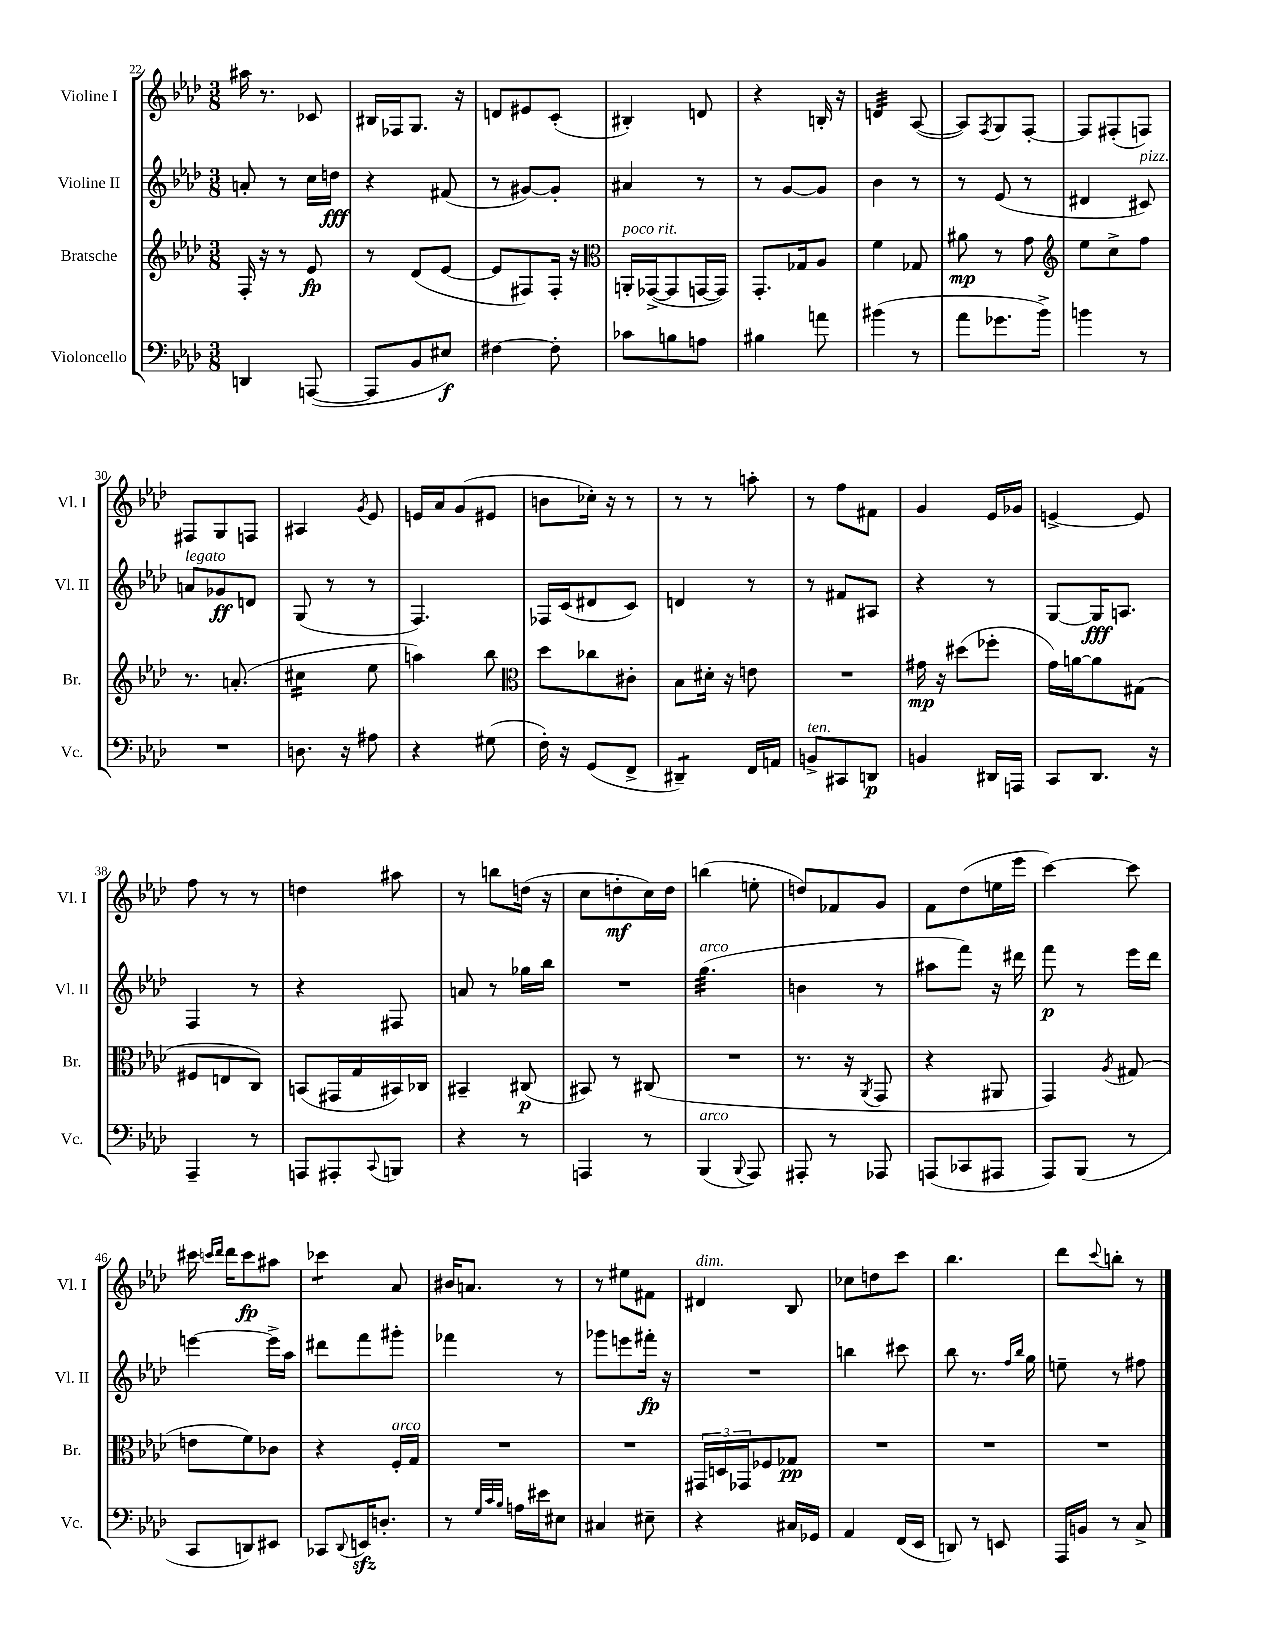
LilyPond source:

<<
\new StaffGroup <<
\new Staff = "s0" \with { instrumentName = "Violine I" shortInstrumentName = "Vl. I" } {
    \clef treble \key aes \major \numericTimeSignature \time 3/8
    ais''16 r8. ces'8 |
    bis16 fes16 g8. r16 |
    d'8 eis'8 c'8-.( |
    bis4-.) d'8 |
    r4 b16-. r16 |
    d'4:32 aes8~( |
    aes8) \acciaccatura { f8 } g8 f8~-. |
    f8 fis8-.( f8) |
    fis8 g8 f8 |
    ais4 \acciaccatura { g'8 } ees'8 |
    e'16 aes'16 g'8( eis'8 |
    b'8 ces''16-.) r16 r8 |
    r8 r8 a''8-. |
    r8 f''8 fis'8 |
    g'4 ees'16 ges'16 |
    e'4~-> e'8 |
    f''8 r8 r8 |
    d''4 ais''8 |
    r8 b''8 d''16( r16 |
    c''8 d''8-.\mf c''16) d''16 |
    b''4( e''8-. |
    d''8) fes'8 g'8 |
    f'8 des''8( e''16 ees'''16 |
    c'''4~) c'''8 |
    cis'''16 \grace { c'''16 des'''16 } des'''16 c'''8\fp ais''8 |
    ces'''4:8 aes'8 |
    bis'16 a'8. r8 |
    r8 eis''8 fis'8 |
    dis'4^\markup { \italic "dim." } bes8 |
    ces''8 d''8 c'''8 |
    bes''4. |
    des'''8 \appoggiatura { c'''8 } b''8-. r8 \bar "|." |
}
\new Staff = "s1" \with { instrumentName = "Violine II" shortInstrumentName = "Vl. II" } {
    \clef treble \key aes \major \numericTimeSignature \time 3/8
    a'8-. r8 c''16 d''16\fff |
    r4 fis'8( |
    r8 gis'8~) gis'8-. |
    ais'4 r8 |
    r8 g'8~ g'8 |
    bes'4 r8 |
    r8 ees'8( r8 |
    dis'4 cis'8^\markup { \italic "pizz." }) |
    a'8^\markup { \italic "legato" } ges'8\ff d'8 |
    g8( r8 r8 |
    f4.) |
    fes16 c'16( dis'8 c'8) |
    d'4 r8 |
    r8 fis'8 ais8 |
    r4 r8 |
    g8~ g16\fff a8. |
    f4 r8 |
    r4 fis8 |
    a'8 r8 ges''16 bes''16 |
    R4. |
    g''4.:32^\markup { \italic "arco" }( |
    b'4 r8 |
    ais''8 f'''8) r16 dis'''16 |
    f'''8\p r8 ees'''16 des'''16 |
    e'''4~ e'''16-> aes''16 |
    dis'''8 f'''8 gis'''8-. |
    fes'''4 r8 |
    ges'''8 e'''8 fis'''16-.\fp r16 |
    R4. |
    b''4 cis'''8 |
    bes''8 r8. \grace { f''16 bes''16 } g''16 |
    e''8-- r8 fis''8 \bar "|." |
}
\new Staff = "s2" \with { instrumentName = "Bratsche" shortInstrumentName = "Br." } {
    \clef treble \key aes \major \numericTimeSignature \time 3/8
    f16-. r16 r8 ees'8\fp |
    r8 des'8( ees'8~ |
    ees'8 fis8) fis16-. r16 |
    \clef alto a,16-.^\markup { \italic "poco rit." } ges,16~->( ges,8 g,16~ g,16) |
    g,8.-. ges16 aes8 |
    f'4 ges8 |
    ais'8\mp r8 g'8 |
    \clef treble ees''8 c''8-> f''8 |
    r8. a'8.-.( |
    cis''4:16 ees''8 |
    a''4) bes''8 |
    \clef alto des''8 ces''8 cis'8-. |
    bes8 dis'16-. r16 e'8 |
    R4. |
    gis'16\mp r16 dis''8( fes''8-. |
    g'16) a'16~ a'8 gis8( |
    fis8 e8 c8) |
    b,8( gis,16 g16 bis,16) ces16 |
    bis,4-- cis8\p( |
    bis,8) r8 cis8( |
    R4. |
    r8. r16 \acciaccatura { aes,8 } g,8 |
    r4 ais,8 |
    g,4) \acciaccatura { aes8 } gis8( |
    e'8 f'8) ces'8 |
    r4 f16-.^\markup { \italic "arco" } g16 |
    R4. |
    R4. |
    \tuplet 3/2 { gis,16 d16 ges,16 } fes8 ges8\pp |
    R4. |
    R4. |
    R4. \bar "|." |
}
\new Staff = "s3" \with { instrumentName = "Violoncello" shortInstrumentName = "Vc." } {
    \clef bass \key aes \major \numericTimeSignature \time 3/8
    d,4 a,,8~( |
    a,,8 bes,8 eis8\f) |
    fis4~ fis8-. |
    ces'8 b8 a8 |
    bis4 a'8 |
    bis'4( r8 |
    aes'8 ges'8. bes'16->) |
    b'4 r8 |
    R4. |
    d8. r16 ais8 |
    r4 gis8( |
    f16-.) r16 g,8( f,8-> |
    dis,4:8--) f,16 a,16 |
    b,8->^\markup { \italic "ten." } cis,8 d,8\p |
    b,4 dis,16 a,,16 |
    c,8 des,8. r16 |
    aes,,4-- r8 |
    a,,8 ais,,8-. \appoggiatura { c,8 } b,,8 |
    r4 r8 |
    a,,4 r8 |
    bes,,4^\markup { \italic "arco" }( \appoggiatura { bes,,8 } aes,,8) |
    ais,,8-. r8 aes,,8 |
    a,,8( ces,8 ais,,8 |
    aes,,8) bes,,8( r8 |
    c,8 d,8) eis,8 |
    ces,8 \appoggiatura { des,8 } e,16\sfz d8.-. |
    r8 \grace { g32 c'32 bes32 } a16 eis'16 eis8 |
    cis4 eis8-- |
    r4 cis16 ges,16 |
    aes,4 f,16( ees,16 |
    d,8) r8 e,8 |
    aes,,16 b,16 r8 c8-> \bar "|." |
}
>>
>>
\layout { \context { \Score currentBarNumber = #22 } }
